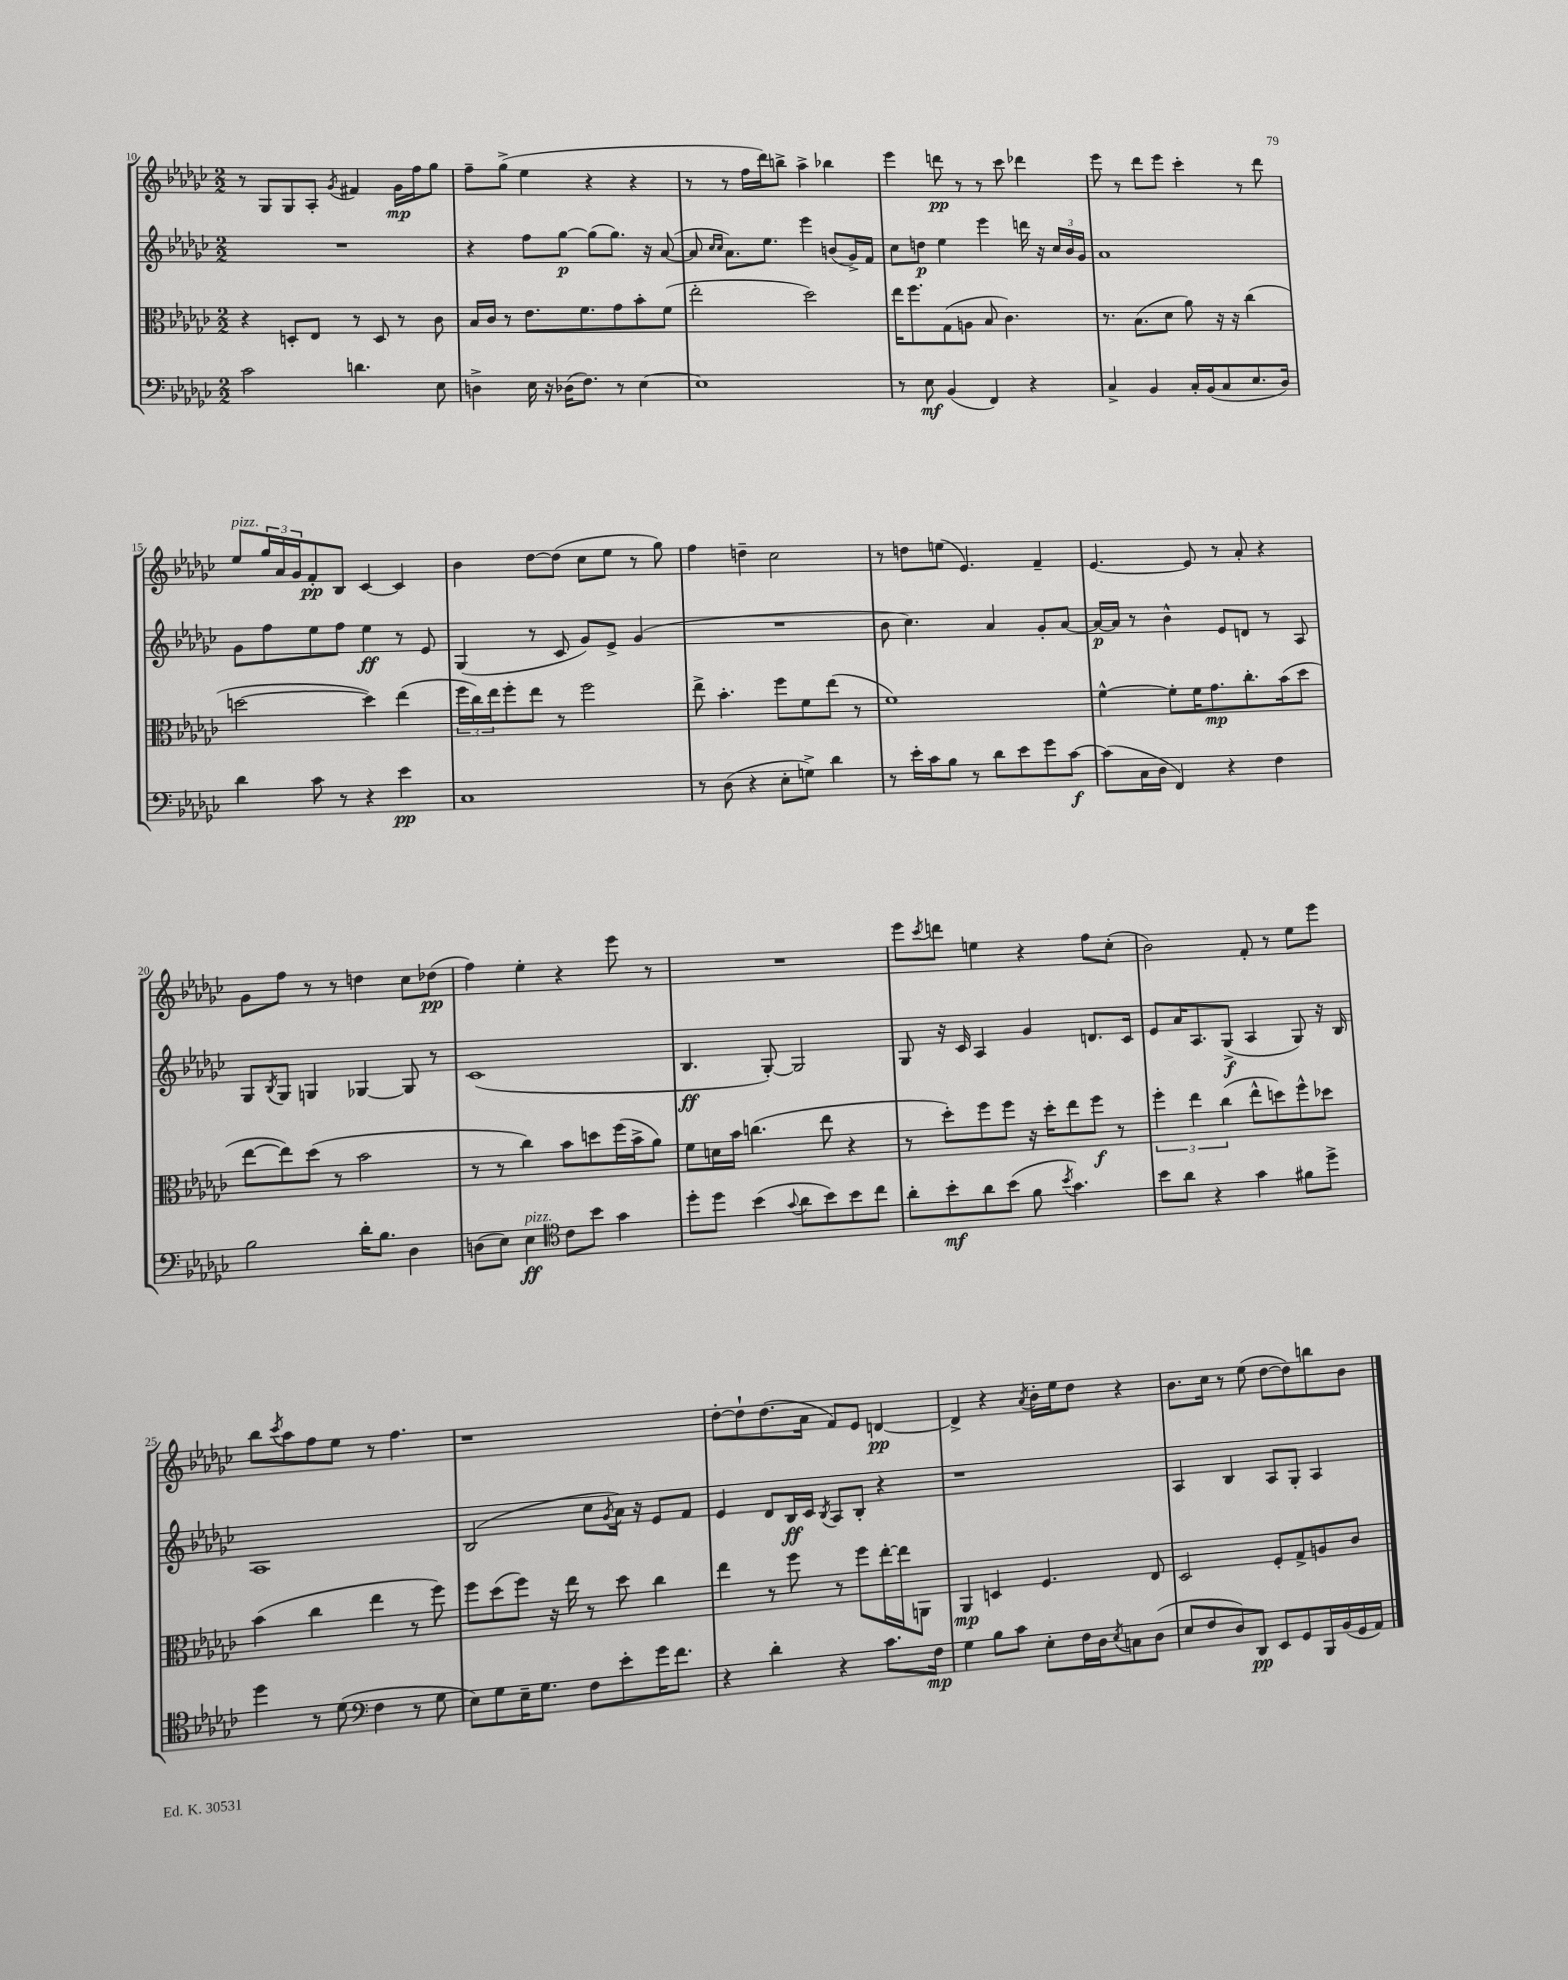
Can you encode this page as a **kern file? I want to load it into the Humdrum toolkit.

**kern	**kern	**kern	**kern
*staff4	*staff3	*staff2	*staff1
*clefF4	*clefC3	*clefG2	*clefG2
*k[b-e-a-d-g-c-]	*k[b-e-a-d-g-c-]	*k[b-e-a-d-g-c-]	*k[b-e-a-d-g-c-]
*M2/2	*M2/2	*M2/2	*M2/2
2c-	4r	1r	8r
.	.	.	8G-
.	8D'	.	8G-
.	8E-	.	8A-'
.	.	.	8qg-
4.d	8r	.	4f#
.	8D	.	.
.	8r	.	16g-
.	.	.	16ff
8E-	8c-	.	8gg-
=	=	=	=
4D^	16B-	4r	8ff~
.	16c-	.	.
.	8r	.	(8gg-^
16E-	8.e-	8ff	4ee-
16r	.	.	.
(16D-	.	[8gg-	.
8.F)	8.f	.	.
.	.	(8gg-]	4r
8r	8g-	8.gg-)	.
[4E-	8b-'	.	4r
.	.	16r	.
.	(8f	([8a-	.
=	=	=	=
1E-]	2ee-'	8a-]	8r
.	.	16qqcc-	.
.	.	16qqcc-	.
.	.	8.a-)	8r
.	.	.	16ff
.	.	8.ee-	16ddd-)
.	.	.	8bb^
.	2dd-)	4eee-	4aa-^
.	.	(8b	4bb-
.	.	16g-^)	.
.	.	16f	.
=	=	=	=
8r	16ee-	8cc-	4eee-
.	8.ff	.	.
8E-	.	8dd	.
(4BB-	(8G-	4ee-	8ddd
.	8A	.	8r
4FF)	8B-	4eee-	8r
.	4.c-)	.	8ccc-
4r	.	16ddd	4ddd-
.	.	16r	.
.	.	24cc-	.
.	.	24b-	.
.	.	24g-	.
=	=	=	=
4C-^	8.r	1a-	8eee-
.	.	.	8r
.	(8.B-	.	.
4BB-	.	.	8ddd-
.	8d-	.	8eee-
16C-'	8a-)	.	4ccc-'
(16BB-	.	.	.
8C-	16r	.	.
.	16r	.	.
8.E-	(4cc-	.	8r
.	.	.	8ddd-
16D-)	.	.	.
=	=	=	=
4d-	[2dd	8g-	8ee-
.	.	8ff	24gg-
.	.	.	24a-
.	.	.	24g-
8c-	.	8ee-	8f'
8r	.	8ff	8B-
4r	4dd])	4ee-	[4c-
4e-	(4ee-	8r	4c-]
.	.	8e-	.
=	=	=	=
1C-	24ff	(4G-	4b-
.	24cc-)	.	.
.	24ee-	.	.
.	8ff'	.	.
.	8ee-	8r	[8dd-
.	8r	8c-	(8dd-]
.	2ff	8g-)	8cc-
.	.	8e-^	8ee-
.	.	(4g-	8r
.	.	.	8gg-)
=	=	=	=
8r	8ee-^	1r	4ff
(8D-	4.b-'	.	.
4r	.	.	4dd~
8E-'	8ff	.	2cc-
8G^)	8f	.	.
4d-	(8ee-	.	.
.	8r	.	.
=	=	=	=
8r	1f)	8b-	8r
16e-'	.	4.cc-)	8dd
16c-	.	.	.
8B-	.	.	(8ee
8r	.	.	4.e-)
8d-	.	4a-	.
8e-	.	.	.
8g-	.	8g-'	4f~
[8c-	.	[8a-	.
=	=	=	=
(8c-]	[4f^^	16a-_	[4.e-
.	.	16a-]	.
16C-	.	8r	.
16D-	.	.	.
4FF)	8f']	4b-^^	.
.	16f	.	8e-]
.	8.g-	.	.
4r	.	8e-	8r
.	8.cc-'	8d	8a-'
4F	.	8r	4r
.	(16b-	.	.
.	8dd-	8A-	.
=	=	=	=
2B-	[8ee-	8G-	8g-
.	.	8qB-	.
.	8ee-])	8G-	8ff
.	(8dd-	4G	8r
.	8r	.	8r
16d-'	2b-	[4G-	4dd
8.B-	.	.	.
4D-	.	8G-]	8cc-
.	.	8r	(8dd-
=	=	=	=
(8D	8r	(1c-	4ff)
8E-)	8r	.	.
4E-	4cc-)	.	4ee-'
*clefC4	*	*	*
8c-	8b-	.	4r
8b-	8dd	.	.
4g-	(16ff	.	8eee-
.	16b-^	.	.
.	8a-)	.	8r
=	=	=	=
8dd-'	8f	4.B-	1r
8dd-	16d	.	.
.	16b-	.	.
(4b-	(4.cc	.	.
.	.	[8G-')	.
8qqg-	.	.	.
8a-	.	2G-]	.
8b-)	8ee-	.	.
8b-	4r	.	.
8cc-	.	.	.
=	=	=	=
8a-'	8r	8G-	8eee-
.	.	.	8qccc-
8b-'	8dd-')	16r	8ddd
.	.	16c-	.
8a-	8ff	4A-	4ee
(8b-	8ff	.	.
8f	16r	4g-	4r
.	16dd-'	.	.
8qb-	.	.	.
4.g-)	8ee-	.	.
.	8ff	8.d	8ff
.	8r	.	(8cc-'
.	.	16c-	.
=	=	=	=
8b-	6ff'	8e-	2b-)
8a-	.	16a-	.
.	6ee-	.	.
.	.	8.A-	.
4r	.	.	.
.	(6cc-	.	.
.	.	(8G-^	.
4g-	8ee-^^	4A-	8f'
.	8dd)	.	8r
8f#	8ff^^	8G-)	8ee-
8dd-^	8dd-	16r	8eee-
.	.	16B-	.
=	=	=	=
4dd-	(4b-	1A-	8bb-
.	.	.	8qccc-
.	.	.	8aa-
8r	4cc-	.	8ff
(8d-	.	.	8ee-
*clefF4	*	*	*
4F	4ee-	.	8r
.	.	.	4.ff
8r	8r	.	.
8G-	8ff)	.	.
=	=	=	=
8E-)	8ff	(2B-	1r
8G-	(8dd-	.	.
16E-~	8ff)	.	.
8.G-	.	.	.
.	16r	.	.
.	16ee-	.	.
8F	8r	8cc-	.
.	.	8qg-	.
8e-'	8dd-	16a-)	.
.	.	16r	.
16g-	4cc-	8e-	.
8.f	.	.	.
.	.	8f	.
=	=	=	=
4r	4ee-	4e-	[8dd-'
.	.	.	8dd-`]
4d-'	8r	8d-	(8.dd-
.	8ff	16B-	.
.	.	16c-	16a-
.	.	8qB-	.
4r	8r	8A-	8f)
.	8ff	8B-'	8e-
8.c-	[16ee-'	4r	[4d
.	16ee-]	.	.
.	8AA	.	.
16F	.	.	.
=	=	=	=
4G-	4AA-	1r	4d^]
8B-	4D	.	4r
8c-	.	.	.
.	.	.	8qa-
8E-'	4.F	.	16b-'
.	.	.	16ee-
16F	.	.	8dd-
16D-	.	.	.
8qE-	.	.	.
8C	.	.	4r
(8D-	8E-	.	.
=	=	=	=
8E-	2D-	4A-	8.b-
8F	.	.	.
.	.	.	16cc-
8D-)	.	4B-	8r
8DD-	.	.	(8ee-
8EE-	8F'	8A-	[8dd-
8GG-	8G-^	8G-'	8dd-])
16BBB-	8A	4A-	8bb
(16BB-	.	.	.
16GG-	8c-	.	8b-
16AA-)	.	.	.
==	==	==	==
*-	*-	*-	*-
